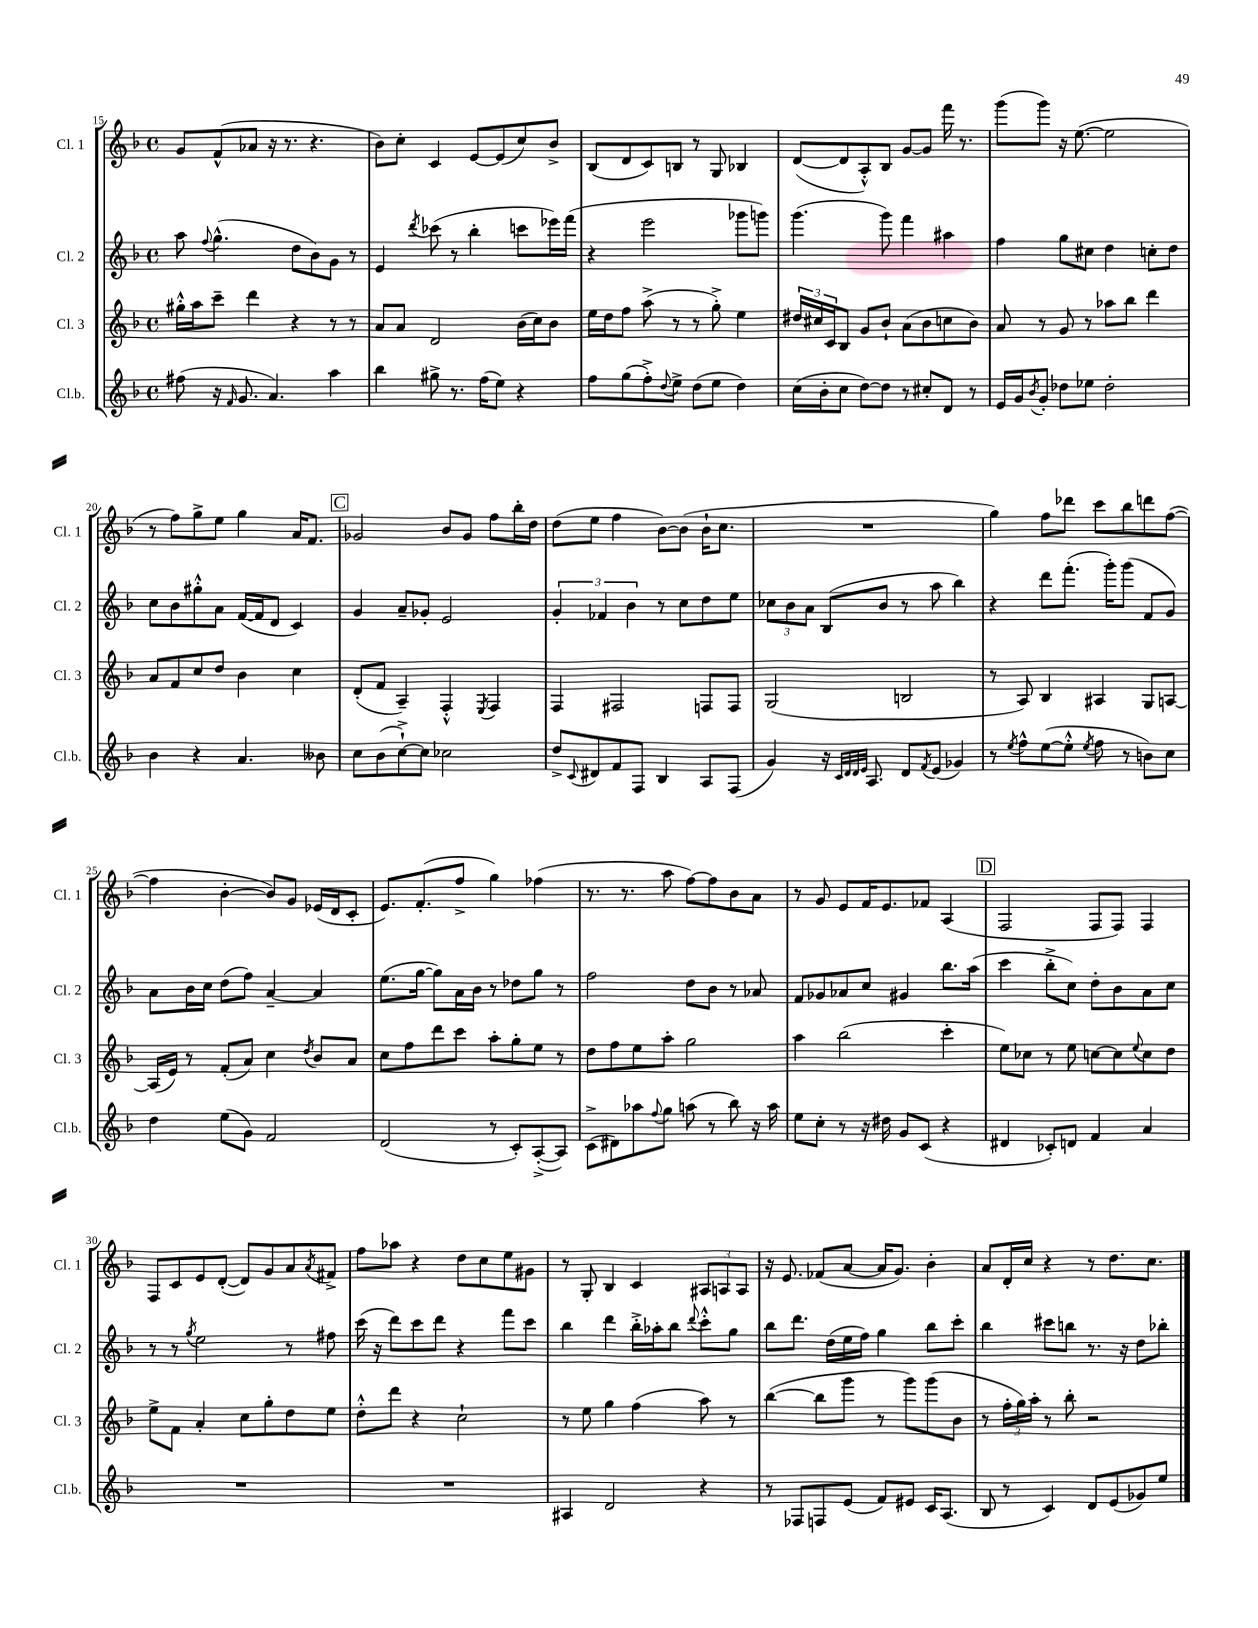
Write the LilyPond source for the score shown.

<<
\new StaffGroup <<
\new Staff = "s0" \with { instrumentName = "Cl. 1" shortInstrumentName = "Cl. 1" } {
    \clef treble \key f \major \defaultTimeSignature \time 4/4
    g'8 f'8-^( aes'8 r16 r8. r4. |
    bes'8) c''8-. c'4 e'8~ e'8( c''8) bes'8-> |
    bes8( d'8 c'8) b8 r8 g8 bes4 |
    d'8~( d'8 a8-.-^) bes8 g'8~ g'8 f'''16 r8. |
    g'''8( g'''8) r16 e''8.~( e''2 |
    r8 f''8) g''8-> e''8 g''4 a'16 f'8. |
    \mark \markup { \box "C" } ges'2 bes'8 ges'8 f''8 bes''16-. d''16 |
    d''8( e''8 f''4 bes'8~) bes'8( bes'16-! c''8. |
    R1 |
    g''4) f''8 des'''8 c'''8 bes''8 d'''8 f''8~( |
    f''4 bes'4~-. bes'8) g'8 ees'16( d'16 c'8-. |
    e'8.) f'8.-.( f''8-> g''4) fes''4( |
    r8. r8. a''8 f''8~) f''8 bes'8 a'8 |
    r8 g'8 e'8 f'16 e'8. fes'8 a4( |
    \mark \markup { \box "D" } f2 f8 f8) f4 |
    f8 c'8 e'8 d'8~-.( d'8) g'8 a'8 \acciaccatura { a'8 } fis'8-> |
    f''8 aes''8 r4 d''8 c''8 e''8 gis'8 |
    r8 g8-. bes4 c'4 \tuplet 3/2 { ais8 a8 a8 } |
    r16 e'8. fes'8( a'8~ a'16 g'8.) bes'4-. |
    a'8 d'16-. c''16 r4 r8 d''8. c''8. \bar "|." |
}
\new Staff = "s1" \with { instrumentName = "Cl. 2" shortInstrumentName = "Cl. 2" } {
    \clef treble \key f \major \defaultTimeSignature \time 4/4
    a''8 \appoggiatura { f''8 } g''4.-^( d''8 bes'8) g'8 r8 |
    e'4 \acciaccatura { d'''8 } ces'''8( r8 bes''4-. c'''8 ees'''16) f'''16( |
    r4 e'''2 ges'''8 g'''8) |
    g'''4.( g'''8) f'''4 ais''4 |
    f''4 g''8 cis''8 d''4 c''8-. d''8 |
    c''8 bes'8 gis''8-.-^ a'8 f'16~( f'16 d'8 c'4) |
    \mark \markup { \box "C" } g'4 a'8-- ges'8-. e'2 |
    \tuplet 3/2 { g'4-. fes'4 bes'4 } r8 c''8 d''8 e''8 |
    \tuplet 3/2 { ces''8 bes'8 a'8 } bes8( bes'8 r8 a''8 bes''4) |
    r4 d'''8 f'''8.-.( g'''16-.) g'''8( f'8 g'8) |
    a'8 bes'16 c''16 d''8( f''8) a'4~-- a'4 |
    e''8.( g''16~ g''8) a'16 bes'16 r8 des''8 g''8 r8 |
    f''2 d''8 bes'8 r8 aes'8 |
    f'8 ges'8 aes'8 c''8 gis'4 bes''8. a''16( |
    \mark \markup { \box "D" } c'''4 bes''8-.-> c''8) d''8-. bes'8 a'8 c''8 |
    r8 r8 \acciaccatura { g''8 } e''2 r8 fis''8 |
    c'''16( r16 d'''8) c'''8 d'''8 r4 f'''8 c'''8 |
    bes''4 d'''4 bes''16-.-> aes''16-. bes''8 \appoggiatura { d'''8 } c'''8-.-^ g''8 |
    bes''8 d'''8. d''16( e''16 f''16) g''4 bes''8 c'''8-. |
    bes''4 cis'''8 b''8 r8. r16 d''8 bes''8-. \bar "|." |
}
\new Staff = "s2" \with { instrumentName = "Cl. 3" shortInstrumentName = "Cl. 3" } {
    \clef treble \key f \major \defaultTimeSignature \time 4/4
    gis''16-.-^ a''16 c'''8-- d'''4 r4 r8 r8 |
    a'8 a'8 d'2 bes'16( c''16) bes'8 |
    e''16 d''16 f''8 a''8->( r8 r8 g''8-.->) e''4 |
    \tuplet 3/2 { dis''16 cis''16 c'16 } bes8 g'8 bes'8-! a'8( bes'8 c''8 bes'8) |
    a'8 r8 g'8 r8 aes''8 bes''8 d'''4 |
    a'8 f'8 c''8 d''8 bes'4 c''4 |
    \mark \markup { \box "C" } d'8-.( f'8 a4--) f4-.-^ \acciaccatura { e8 } f4 |
    f4 fis2 f8 f8 |
    g2( b2 |
    r8 a8) bes4 ais4 g8 a8~ |
    a16( e'16) r8 f'8-.( a'8) c''4 \acciaccatura { d''8 } bes'8 a'8 |
    c''8 f''8 d'''8 c'''8 a''8-. g''8-. e''8 r8 |
    d''8 f''8 e''8 a''8-. g''2 |
    a''4 bes''2( c'''4-. |
    \mark \markup { \box "D" } e''8) ces''8 r8 e''8 c''8~ c''8 \appoggiatura { e''8 } c''8 d''8 |
    e''8-> f'8 a'4-. c''8 g''8-. d''8 e''8 |
    d''8-.-^ d'''8 r4 c''2-! |
    r8 e''8 g''4 f''4( a''8) r8 |
    bes''4~( bes''8 g'''8 r8 g'''8) g'''8( bes'8 |
    r8 \tuplet 3/2 { f''16-. g''16) a''16-. } r8 bes''8-. r2 \bar "|." |
}
\new Staff = "s3" \with { instrumentName = "Cl.b." shortInstrumentName = "Cl.b." } {
    \clef treble \key f \major \defaultTimeSignature \time 4/4
    fis''8( r16 \grace { f'16 } g'8. a'4.) a''4 |
    bes''4 gis''8-> r8. f''16( e''8) r4 |
    f''8 g''8( f''8-.->) \appoggiatura { d''8 } e''8-> d''8( e''8 d''4) |
    c''16( bes'16-. c''8 d''8~) d''8 r8 cis''8-. d'8 r8 |
    e'16 g'16 \acciaccatura { bes'8 } g'8-. des''8 ees''8 des''2-. |
    bes'4 r4 a'4. beses'8 |
    \mark \markup { \box "C" } c''8 bes'8( c''8~-!->) c''8 ces''2 |
    d''8-> \appoggiatura { c'8 } dis'8 f'8 f8 bes4 a8 f8( |
    g'4) r16 \grace { c'32 d'32 d'32 e'32 } a8. d'8 \acciaccatura { f'8 } e'8( ges'4) |
    r8 \acciaccatura { e''8 } f''8-^ e''8~( e''8-.-^ \acciaccatura { e''8 } f''8 r8 b'8) c''8 |
    d''4 e''8( g'8) f'2 |
    d'2( r8 c'8-.) a8~-.->( a8) |
    c'8->( dis'8) aes''8 \appoggiatura { f''8 } g''8 a''8( r8 bes''8) r16 a''16 |
    e''8 c''8-. r8 r16 dis''16 g'8 c'8( r4 |
    \mark \markup { \box "D" } dis'4 ces'8-.) d'8 f'4 a'4 |
    R1 |
    R1 |
    ais4 d'2 r4 |
    r8 fes8 f8 e'8( f'8) eis'8 c'16 a8.( |
    bes8 r8 c'4) d'8 e'8( ges'8) e''8 \bar "|." |
}
>>
>>
\layout { \context { \Score currentBarNumber = #15 } }
